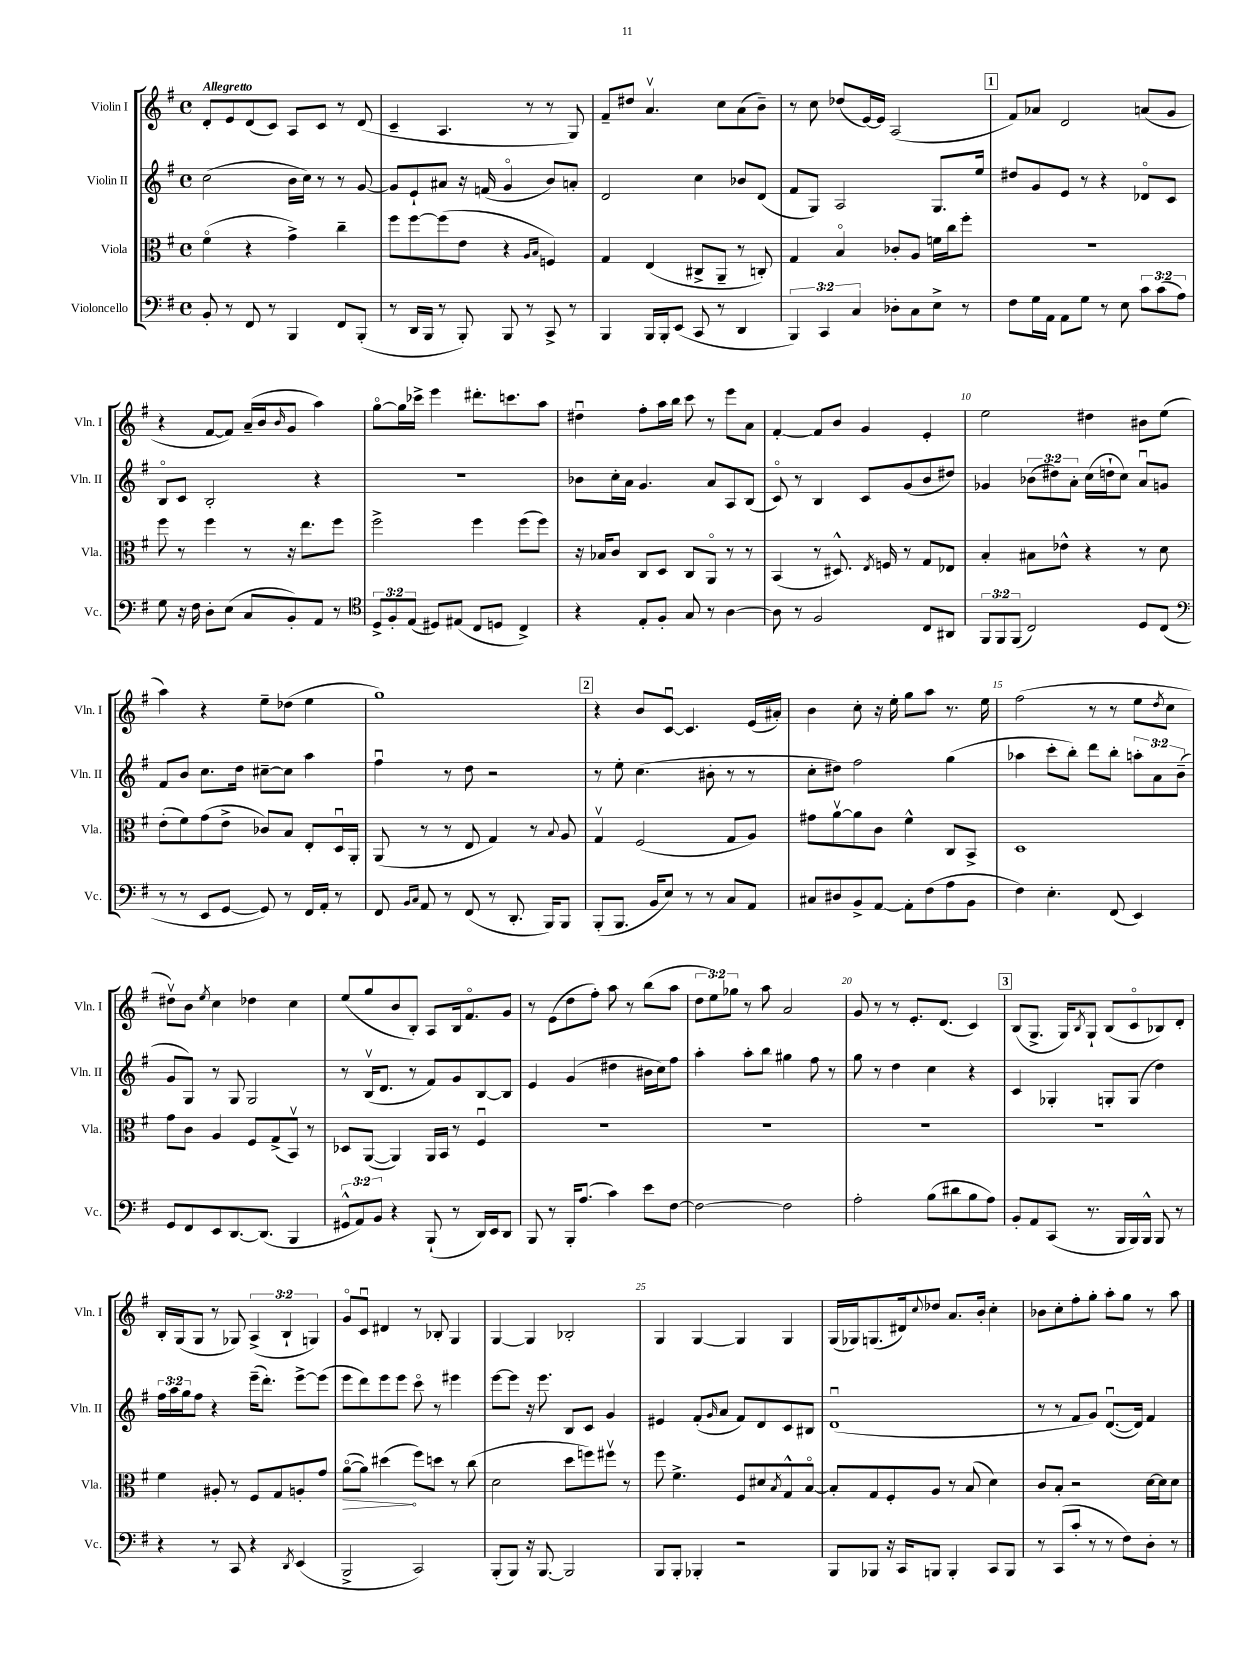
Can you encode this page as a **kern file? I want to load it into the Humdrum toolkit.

**kern	**kern	**dynam	**kern	**kern
*part4	*part3	*part3	*part2	*part1
*staff4	*staff3	*staff3	*staff2	*staff1
*I"Violoncello	*I"Viola	*	*I"Violin II	*I"Violin I
*I'Vc.	*I'Vla.	*	*I'Vln. II	*I'Vln. I
*clefF4	*clefC3	*	*clefG2	*clefG2
*k[f#]	*k[f#]	*	*k[f#]	*k[f#]
*M4/4	*M4/4	*	*M4/4	*M4/4
*met(c)	*met(c)	*	*met(c)	*met(c)
=1	=1	=1	=1	=1
!	!	!	!	!LO:TX:a:B:t=Allegretto
8BB'/	(4f#\	.	(2cc\	8d'/L
8r	.	.	.	8e/
8FF#/	4r	.	.	(8d/
8r	.	.	.	8c/J)
4BBB/	4g^\)	.	16b\LL	8A/L
.	.	.	16cc\JJ)	.
.	.	.	8r	8c/J
8FF#/L	4cc~\	.	8r	8r
(8BBB'/J	.	.	[8g/	(8d/
=2	=2	=2	=2	=2
8r	8ff#\L	.	8g/L]	4c~/
16DD/LL	[8ff#\	.	8e`/	.
16BBB/JJ	.	.	.	.
8r	(8ff#\]	.	8a#X/J	4.A/
8BBB'/)	8e\J	.	16r	.
.	.	.	(16fn/	.
8BBB/	4r	.	4g/	.
8r	.	.	.	8r
.	16qqA/LL	.	.	.
.	16qqB/JJ	.	.	.
8CC^/	4Fn/)	.	8b/L)	8r
8r	.	.	8an'/J	8G/)
=3	=3	=3	=3	=3
4BBB/	4G/	.	2d/	8f#~/L
.	.	.	.	8dd#X/J
16BBB/LL	(4E/	.	.	4.av/
16BBB'/J	.	.	.	.
(8EE/J	.	.	.	.
8CC/	8C#X^/L	.	4cc\	.
8r	8AA~/J	.	.	8cc\L
4DD/	8r	.	8b-X/L	(8a\
.	8Cn'/)	.	(8d/J	8b~\J)
=4	=4	=4	=4	=4
6BBB/)	4G/	.	8f#/L	8r
.	.	.	8G/J)	8cc\
6CC/	.	.	.	.
.	4B/	.	2A/	(8dd-X/L
6C/	.	.	.	.
.	.	.	.	[16e/L)
.	.	.	.	16e/JJ]
8D-X'\L	8c-X'/L	.	.	(2A/
8C\	8A/J	.	.	.
8E^\J	16fn\LL	.	8.G/L	.
.	16cc\J	.	.	.
8r	8ff#'\J	.	.	.
.	.	.	16ee/Jk	.
!!LO:REH:place=s1:t=1
=5	=5	=5	=5	=5
8F#\L	1r	.	8dd#X/L	8f#/L)
16G\L	.	.	8g/	8a-X/J
16AA\JJ	.	.	.	.
8AA\L	.	.	8e/J	2d/
8G\J	.	.	8r	.
8r	.	.	4r	.
8E\	.	.	.	.
12c\L	.	.	8d-X/L	(8an/L
(12c\	.	.	.	.
.	.	.	8c/J	8g/J
12A\J)	.	.	.	.
!!LO:LB:g=z
=6	=6	=6	=6	=6
8G\	8ff#\	.	8B/L	4r
16r	8r	.	8c/J	.
16F#\	.	.	.	.
8D'\L	4ff#\	.	2B'/	[8f#/L
(8E\J	.	.	.	8f#/J])
8C/L	8r	.	.	(16a~/LL
.	.	.	.	16b/J
.	.	.	.	16qqb/
8BB'/)	16r	.	.	8g/J
.	8.ee\L	.	.	.
8AA/J	.	.	4r	4aa\)
8r	8ff#\J	.	.	.
=7	=7	=7	=7	=7
*clefC4	*	*	*	*
12D^/L	2ff#^\	.	1r	[8gg\L
12F#'/	.	.	.	.
.	.	.	.	16gg\L]
(12E/J	.	.	.	.
.	.	.	.	16ccc-X^\JJ
8D#X/L)	.	.	.	4eee\
(8E#X/J	.	.	.	.
8C/L	4ff#\	.	.	8.ddd#X'\L
8Dn/J	.	.	.	.
.	.	.	.	8.cccn\
4C^/)	(8ff#\L	.	.	.
.	8ff#\J)	.	.	8aa\J
=8	=8	=8	=8	=8
4r	16r	.	8b-X\L	4dd#Xu\
.	16B-X/KL	.	.	.
.	8c/J	.	16cc'\L	.
.	.	.	16a\JJ	.
8E'/L	8C/L	.	4.g/	8ff#'\L
8F#'/J	8D/J	.	.	16aa\L
.	.	.	.	16bb\JJ
8G/	8C/L	.	.	8ccc\
8r	8AA/J	.	8a/L	8r
[4A\	8r	.	8A/	8eee\L
.	8r	.	(8B/J	8a\J
=9	=9	=9	=9	=9
8A\]	(4BB/	.	8c/)	[4f#'/
8r	.	.	8r	.
2F#/	8r	.	4B/	8f#/L]
.	8.D#X^^/)	.	.	8b/J
.	.	.	8c/L	4g/
.	8qE/	.	.	.
.	16Fn/	.	.	.
.	8r	.	(8g/	.
8C/L	8G/L	.	8b/	4e'/
8AA#X/J	8E-X/J	.	8dd#X/J)	.
=10	=10	=10	=10	=10
12FF#/L	4B'/	.	4g-X/	2ee\
12FF#/	.	.	.	.
(12FF#/J	.	.	.	.
2C/)	8B#X\L	.	(12b-X\L	.
.	.	.	12dd#X\)	.
.	8e-X^^\J	.	.	.
.	.	.	12a'\J	.
.	4r	.	(16cc\LL	4dd#X\
.	.	.	16ddn`\J	.
.	.	.	8cc\J)	.
8D/L	8r	.	8au/L	8b#X\L
(8C/J	8d\	.	8gn/J	(8ee\J
!!LO:LB:g=z
=11	=11	=11	=11	=11
*clefF4	*	*	*	*
8r	(8e'\L	.	8f#/L	4aa\)
8r	8f#\)	.	8b/J	.
8EE/L	(8g\	.	8.cc\L	4r
[8GG/J	8e^\J	.	.	.
.	.	.	16dd\Jk	.
8GG/])	8c-X/L)	.	[8cc#X~\L	8ee~\L
8r	8B/J	.	8cc#\J]	(8dd-X\J
16FF#/LL	8E'/L	.	4aa\	4ee\
16AA'/JJ	.	.	.	.
8r	16Du/L	.	.	.
.	16AA'/JJ	.	.	.
=12	=12	=12	=12	=12
8FF#/	(8AA/	.	4ff#u\	1gg)
16qqBB/LL	.	.	.	.
16qqC/JJ	.	.	.	.
8AA/	8r	.	.	.
8r	8r	.	8r	.
(8FF#/	8E/	.	8dd\	.
8r	4G/)	.	2r	.
8.DD'/	.	.	.	.
.	8r	.	.	.
16BBB/KL)	.	.	.	.
.	8qqB/	.	.	.
8BBB/J	8A/	.	.	.
!!LO:REH:place=s1:t=2
=13	=13	=13	=13	=13
(8BBB'/L	4Gv/	.	8r	4r
8.BBB/J	.	.	8ee'\	.
.	(2F#/	.	(4.cc\	8b/L
16BB/KL	.	.	.	.
8E/J)	.	.	.	[8cu/J
8r	.	.	.	4.c/]
8r	.	.	8b#X'\	.
8C/L	8G/L	.	8r	.
8AA/J	8A/J)	.	8r	(16e/LL
.	.	.	.	16a#X'/JJ)
=14	=14	=14	=14	=14
8C#X/L	8g#X\L	.	8cc'\L	4b\
8D#X/	[8av\	.	8dd#X\J)	.
8BB^/	8a\]	.	2ff#\	8cc'\
[8AA/J	8c\J	.	.	16r
.	.	.	.	16ee'\
8AA'\L]	4f#^^\	.	.	8gg\L
(8F#\	.	.	.	8aa\J
8A\	8C/L	.	(4gg\	8.r
8BB\J	8BB^/J	.	.	.
.	.	.	.	16ee\
=15	=15	=15	=15	=15
4F#\)	1D	.	4aa-X\	(2ff#\
4.E'\	.	.	8ccc'\L	.
.	.	.	8bb'\J)	.
.	.	.	8ddd\L	8r
(8FF#/	.	.	8bb'\J	8r
4EE/)	.	.	12aan'\L	8ee\L
.	.	.	12a\	.
.	.	.	.	8qdd/
.	.	.	.	8cc\J
.	.	.	(12b~\J	.
!!LO:LB:g=z
=16	=16	=16	=16	=16
8GG/L	8g\L	.	8g/L	8dd#Xv\L)
8FF#/	8c\J	.	8G/J)	8b\J
.	.	.	.	8qee/
8EE/	4A/	.	8r	4cc\
[8.DD/	.	.	8G/	.
.	8F#/L	.	2G/	4dd-X\
(8.DD/J]	.	.	.	.
.	(8G^/	.	.	.
4BBB/	8BBv/J)	.	.	4cc\
.	8r	.	.	.
=17	=17	=17	=17	=17
12GG#X^^/L	8D-X/L	.	8r	(8ee/L
12AA/)	.	.	.	.
.	([8AA/J	.	(16Bv/KL	8gg/
12BB/J	.	.	.	.
.	.	.	8.d/J	.
4r	4AA/])	.	.	8b/
.	.	.	8r	8B'/J)
(8BBB`/	16AA/LL	.	8f#/L)	8A/L
.	16BB/JJ	.	.	.
8r	8r	.	8g/	16B/k
.	.	.	.	8.f#/
16DD/LL)	4F#u/	.	[8B/	.
16EE/J	.	.	.	.
8DD/J	.	.	8B/J]	8g/J
=18	=18	=18	=18	=18
8BBB/	1r	.	4e/	8r
8r	.	.	.	(8e\L
16BBB'/KL	.	.	(4g/	8dd\
(8.A/J	.	.	.	.
.	.	.	.	8ff#'\J)
4c\)	.	.	4dd#X\	8aa\
.	.	.	.	8r
8e\L	.	.	16b#X\LL	(8bb\L
.	.	.	16cc\J)	.
[8F#\J	.	.	8ff#\J	8aa\J
=19	=19	=19	=19	=19
2F#\_	1r	.	4aa'\	12dd\L
.	.	.	.	12ee\)
.	.	.	.	12gg-X\J
.	.	.	8aa'\L	8r
.	.	.	8bb\J	8aa\
2F#\]	.	.	4gg#X\	2a/
.	.	.	8ff#\	.
.	.	.	8r	.
=20	=20	=20	=20	=20
2A'\	1r	.	8gg\	8g/
.	.	.	8r	8r
.	.	.	4dd\	8r
.	.	.	.	8.e'/L
(8B\L	.	.	4cc\	.
.	.	.	.	(8.d/J
8d#X\	.	.	.	.
8B\	.	.	4r	4c/)
8A\J)	.	.	.	.
!!LO:REH:place=s1:t=3
=21	=21	=21	=21	=21
8BB'/L	1r	.	4c/	(8B/L
8AA/	.	.	.	8.G^/J
(8CC/J	.	.	4G-X'/	.
.	.	.	.	16G/KL)
.	.	.	.	8qB/
8.r	.	.	.	8G`/J
.	.	.	8Gn'/L	(8B/L
16BBB/LL	.	.	.	.
16BBB/)	.	.	(8G/J	8c/
16BBB^^/JJ	.	.	.	.
8BBB/	.	.	4dd\)	8B-X/)
8r	.	.	.	8d'/J
!!LO:LB:g=z
=22	=22	=22	=22	=22
4r	4f#\	.	24ff#\LL	16B'/LL
.	.	.	24aa\	.
.	.	.	.	(16G/J
.	.	.	24gg\J	.
.	.	.	8ff#\J	8G/J
8r	8A#X'/	.	4r	8r
8CC/	8r	.	.	8G-X/)
4r	8F#/L	.	(16eee~\KL	(6A^/
.	.	.	8.ddd'\J)	.
.	8G/	.	.	.
.	.	.	.	6B`/
8qDD/	.	.	.	.
(4EE/	8An'/	.	[8eee^\L	.
.	.	.	.	6Gn/)
.	8g/J	.	(8eee\J]	.
=23	=23	=23	=23	=23
!	!	!LO:HP:b	!	!
2BBB^/	([8a\L	>	8eee\L	8g/L
.	8a\J])	.	8ddd\)	8cu/J
.	(4dd#X\	.	8eee\	4d#X/
.	.	.	8eee\J	.
2CC/)	8ff#\L)	]	8ccc\	8r
.	8ddn\J	.	8r	8B-X'/
.	8r	.	4eee#X\	4G/
.	(8cc\	.	.	.
=24	=24	=24	=24	=24
(8BBB'/L	2d\	.	[8eee\L	[4G/
8BBB/J)	.	.	8eee\J]	.
16r	.	.	16r	4G/]
[8.BBB/	.	.	8.eee\	.
2BBB/]	8dd\L	.	8B/L	2B-X'/
.	8ffn\)	.	8c/J	.
.	8ff#Xv\J	.	4g/	.
.	8r	.	.	.
=25	=25	=25	=25	=25
8BBB/L	8ff#\	.	4e#X/	4G/
8BBB'/J	4.f#^\	.	.	.
4BBB-X'/	.	.	(8f#'/L	[4G/
.	.	.	16qqg/	.
.	.	.	8a/J	.
2r	8F#/L	.	8f#/L)	4G/]
.	8d#X/	.	8d/	.
.	8qB/	.	.	.
.	8G^^/	.	8c/	4G/
.	[8B/J	.	8B#X/J	.
=26	=26	=26	=26	=26
8BBB/L	8B'/L]	.	(1du	(16G/LL
.	.	.	.	16G-X/J)
8BBB-X/J	8G/	.	.	(8.Gn/
16r	8F#'/	.	.	.
16CC/KL	.	.	.	16d#X/k)
.	.	.	.	8qqcc/
8BBBn/J	8A/J	.	.	8dd-X/J
4BBB'/	8r	.	.	8.a/L
.	(8B/	.	.	.
.	.	.	.	16b'/Jk
8CC/L	4d\)	.	.	4cc'\
8BBB/J	.	.	.	.
=27	=27	=27	=27	=27
8r	8c/L	.	8r	8b-X\L
(8CC/L	8B'/J	.	8r	8cc'\
8c'/J	2r	.	8f#/L	8ff#'\
8r	.	.	8g/J)	8gg'\J
8r	.	.	([8.du/L	8aa'\L
8F#\L)	.	.	.	8gg\J
.	.	.	16d/Jk])	.
8D'\J	[16d\LL	.	4f#/	8r
.	16d\J]	.	.	.
8r	8d\J	.	.	8aa\
==	==	==	==	==
*-	*-	*-	*-	*-
